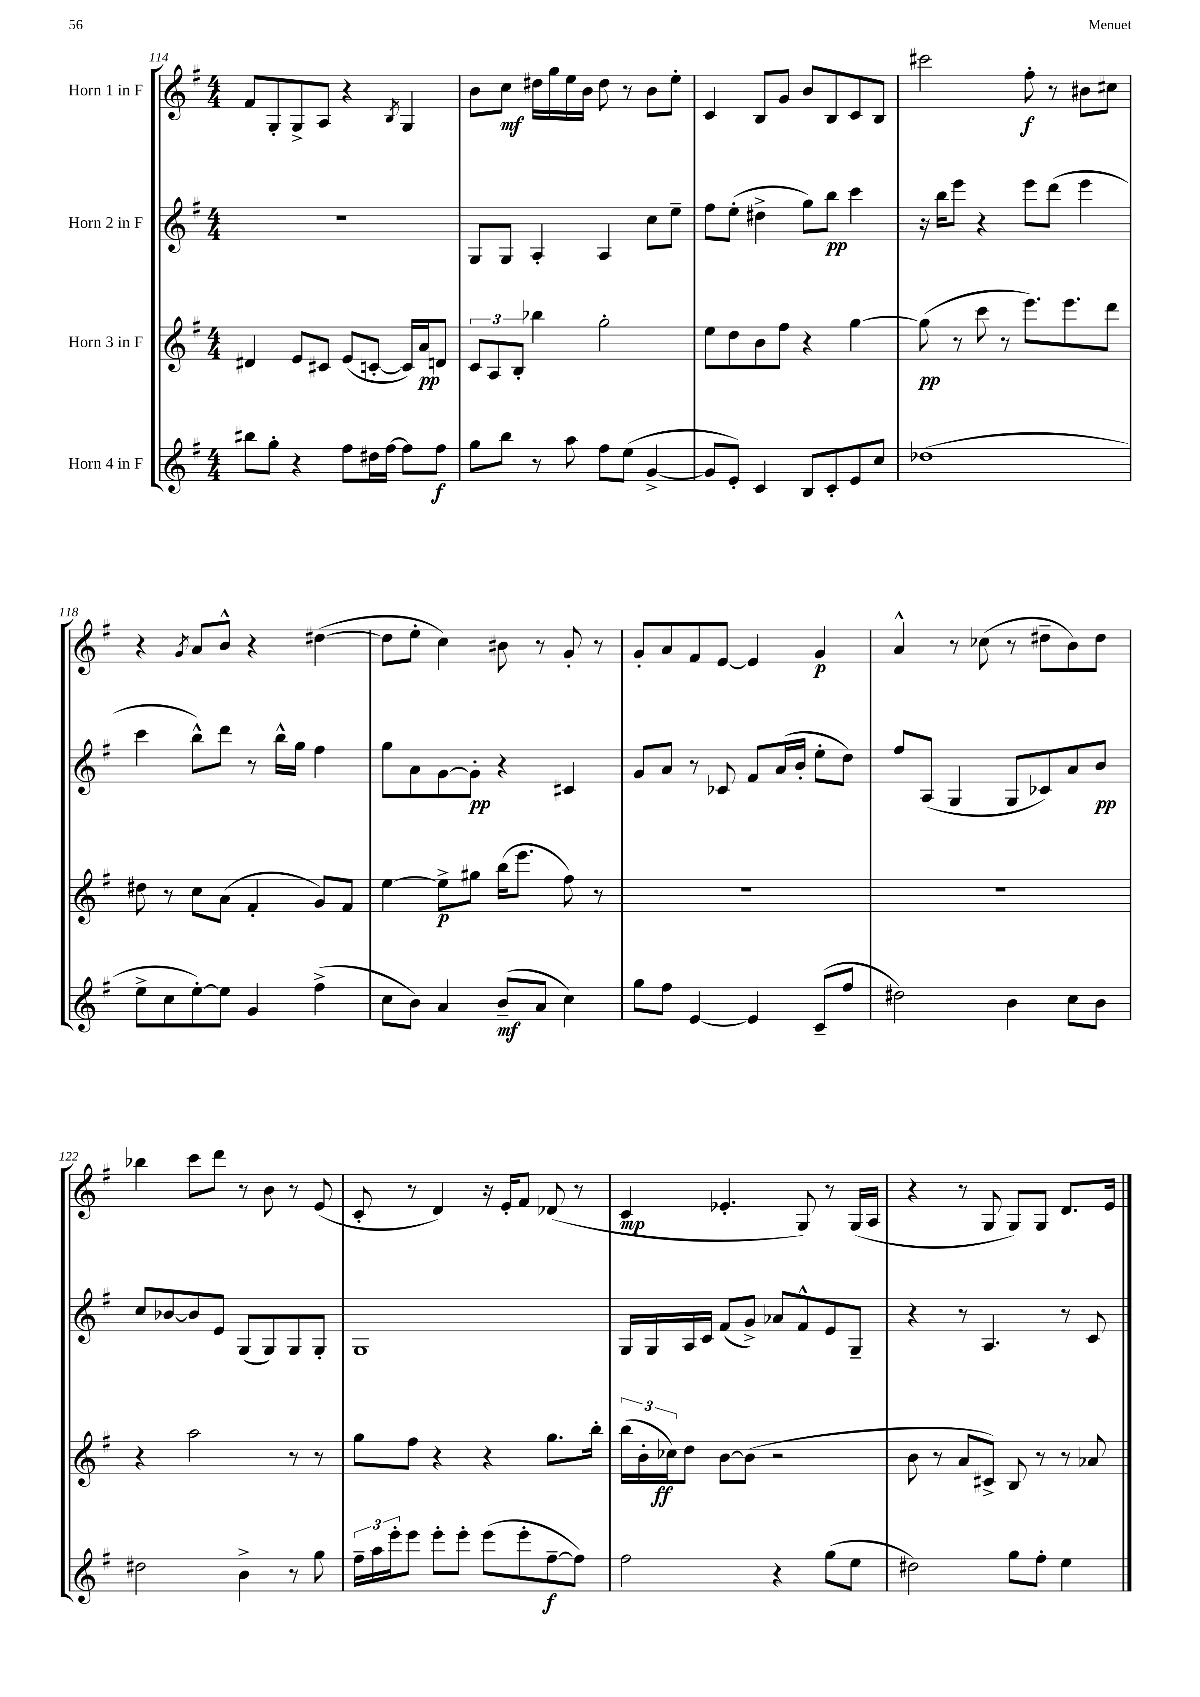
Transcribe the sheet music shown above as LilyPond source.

<<
\new StaffGroup <<
\new Staff = "s0" \with { instrumentName = "Horn 1 in F" } {
    \clef treble \key g \major \numericTimeSignature \time 4/4
    fis'8 g8-. g8-> a8 r4 \acciaccatura { b8 } g4 |
    b'8 c''8\mf dis''16 g''16 e''16 b'16 dis''8 r8 b'8 e''8-. |
    c'4 b8 g'8 b'8 b8 c'8 b8 |
    cis'''2 fis''8-.\f r8 bis'8 cis''8 |
    r4 \acciaccatura { g'8 } a'8 b'8-^ r4 dis''4~( |
    dis''8 e''8-. c''4) bis'8 r8 g'8-. r8 |
    g'8-. a'8 fis'8 e'8~ e'4 g'4\p |
    a'4-^ r8 ces''8( r8 dis''8-- b'8) dis''8 |
    bes''4 c'''8 d'''8 r8 b'8 r8 e'8( |
    c'8-. r8 d'4) r16 e'16-. fis'8 des'8( r8 |
    c'4\mp ees'4.-. g8) r8 g16( a16 |
    r4 r8 g8 g8) g8 d'8. e'16 \bar "|." |
}
\new Staff = "s1" \with { instrumentName = "Horn 2 in F" } {
    \clef treble \key g \major \numericTimeSignature \time 4/4
    R1 |
    g8 g8 a4-. a4 c''8 e''8-- |
    fis''8 e''8-.( dis''4-> g''8) b''8\pp c'''4 |
    r16 b''16 e'''8 r4 e'''8 d'''8( e'''4 |
    c'''4 b''8-^) d'''8 r8 b''16-^ g''16 fis''4 |
    g''8 a'8 g'8~ g'8-.\pp r4 cis'4 |
    g'8 a'8 r8 ces'8 fis'8 a'16( b'16-. e''8-. d''8) |
    fis''8 a8( g4 g8 ces'8) a'8 b'8\pp |
    c''8 bes'8~ bes'8 e'8 g8( g8) g8 g8-. |
    g1 |
    g16 g16 a16 c'16 fis'8( g'8->) aes'8 fis'8-^ e'8 g8-- |
    r4 r8 a4. r8 c'8 \bar "|." |
}
\new Staff = "s2" \with { instrumentName = "Horn 3 in F" } {
    \clef treble \key g \major \numericTimeSignature \time 4/4
    dis'4 e'8 cis'8 e'8( c'8~-. c'16) a'16\pp d'8 |
    \tuplet 3/2 { c'8 a8 b8-. } bes''4 g''2-. |
    e''8 d''8 b'8 fis''8 r4 g''4~ |
    g''8\pp( r8 c'''8 r8 e'''8.) e'''8. d'''8 |
    dis''8 r8 c''8 a'8( fis'4-. g'8) fis'8 |
    e''4~ e''8->\p gis''8 b''16( e'''8. fis''8) r8 |
    R1 |
    R1 |
    r4 a''2 r8 r8 |
    g''8 fis''8 r4 r4 g''8. b''16-. |
    \tuplet 3/2 { b''16( b'16-. ces''16\ff) } d''8 b'8~ b'8( r2 |
    b'8 r8 a'8 cis'8->) b8 r8 r8 aes'8 \bar "|." |
}
\new Staff = "s3" \with { instrumentName = "Horn 4 in F" } {
    \clef treble \key g \major \numericTimeSignature \time 4/4
    bis''8 g''8-. r4 fis''8 dis''16 fis''16~ fis''8 fis''8\f |
    g''8 b''8 r8 a''8 fis''8 e''8( g'4~-> |
    g'8 e'8-.) c'4 b8 c'8-. e'8 c''8 |
    des''1( |
    e''8-> c''8 e''8~-.) e''8 g'4 fis''4->( |
    c''8 b'8) a'4 b'8--\mf( a'8 c''4) |
    g''8 fis''8 e'4~ e'4 c'8--( fis''8 |
    dis''2) b'4 c''8 b'8 |
    dis''2 b'4-> r8 g''8 |
    \tuplet 3/2 { fis''16-- a''16 e'''16-. } e'''8 e'''8-. e'''8-. e'''8( e'''8-. fis''8~--\f fis''8) |
    fis''2 r4 g''8( e''8 |
    dis''2) g''8 fis''8-. e''4 \bar "|." |
}
>>
>>
\layout { \context { \Score currentBarNumber = #114 } }
